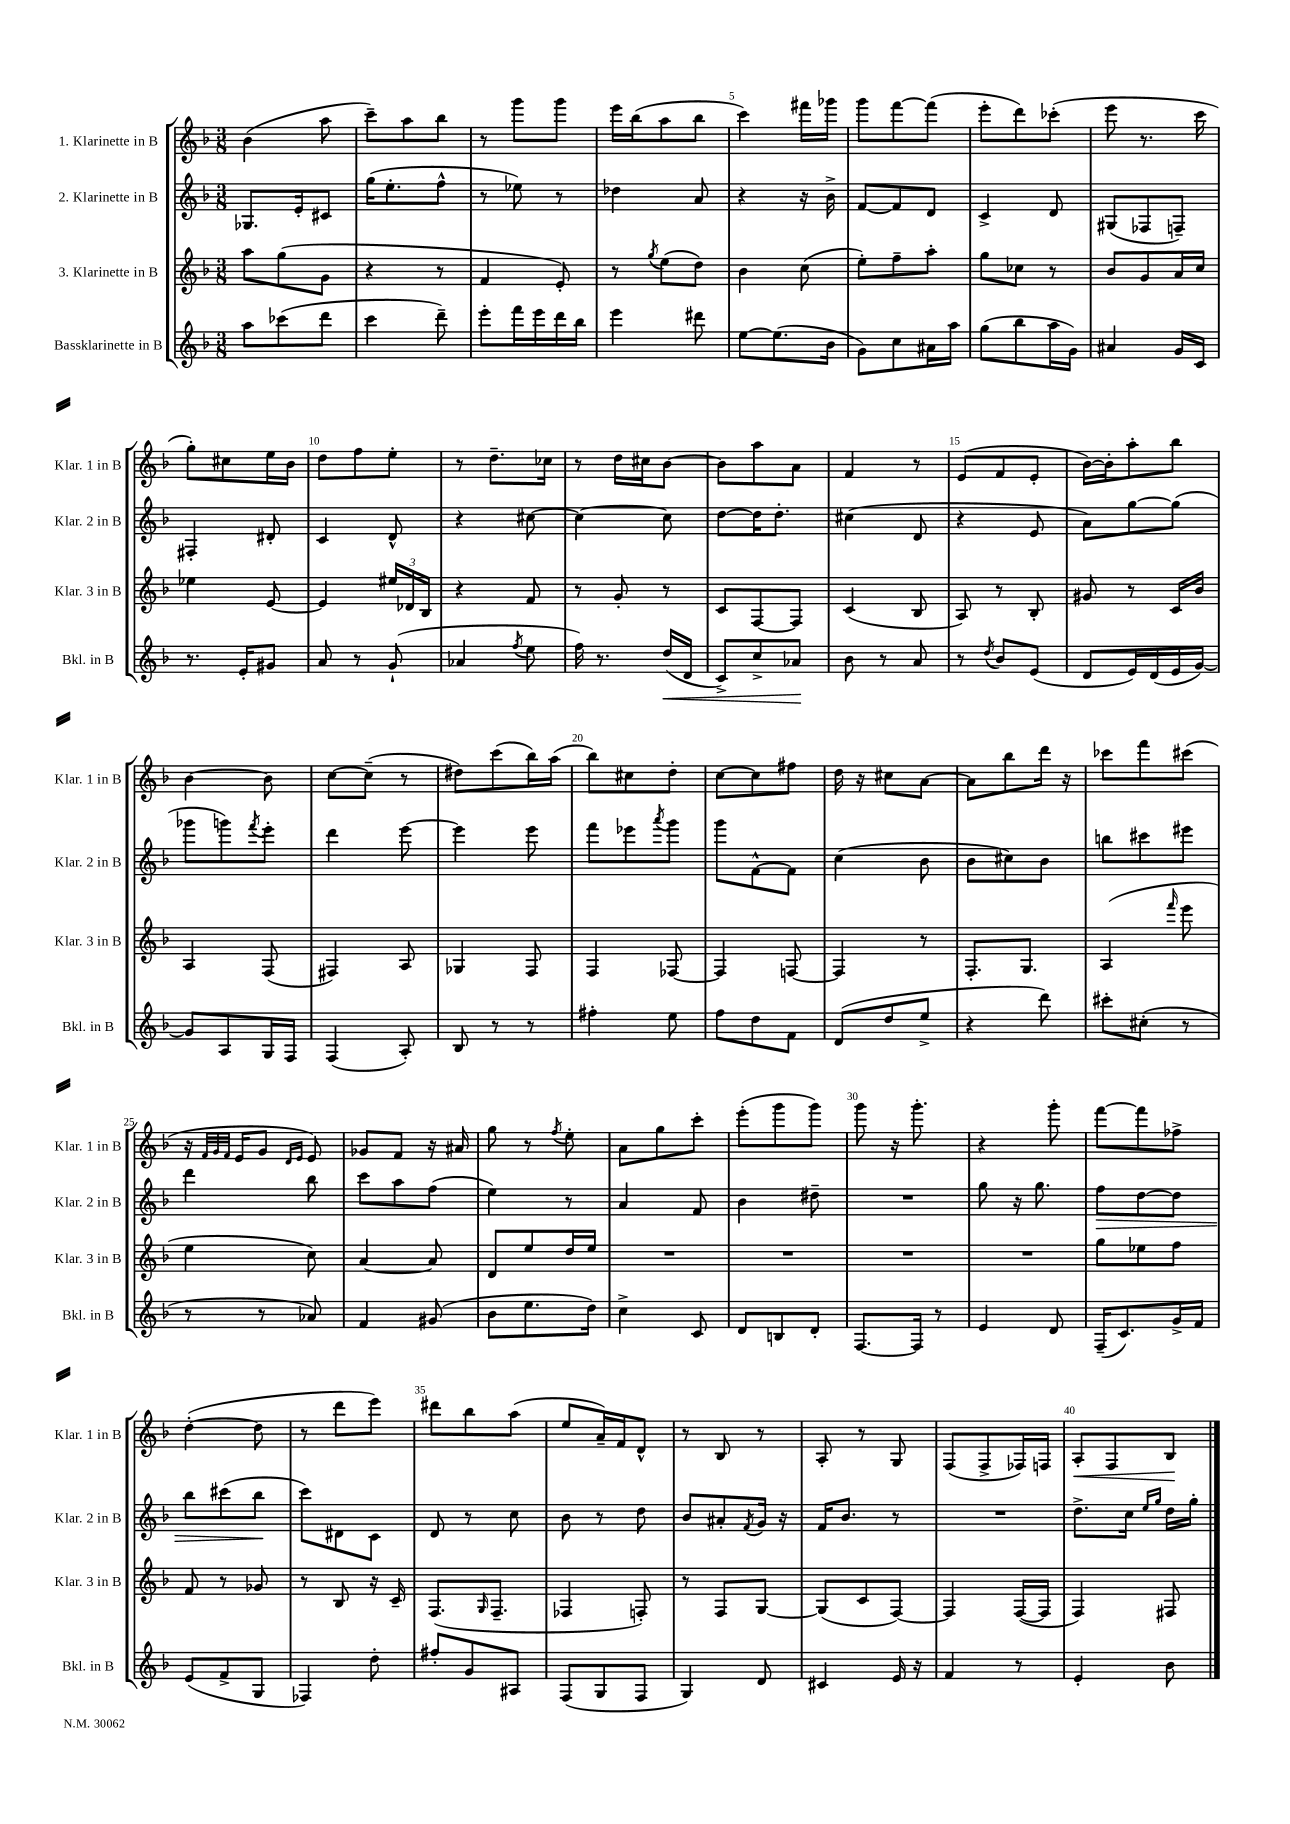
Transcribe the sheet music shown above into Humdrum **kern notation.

**kern	**dynam	**kern	**kern	**dynam	**kern	**dynam
*part4	*part4	*part3	*part2	*part2	*part1	*part1
*staff4	*staff4	*staff3	*staff2	*staff2	*staff1	*staff1
*I"Bassklarinette in B	*	*I"3. Klarinette in B	*I"2. Klarinette in B	*	*I"1. Klarinette in B	*
*I'Bkl. in B	*	*I'Klar. 3 in B	*I'Klar. 2 in B	*	*I'Klar. 1 in B	*
*clefG2	*	*clefG2	*clefG2	*	*clefG2	*
*k[b-]	*	*k[b-]	*k[b-]	*	*k[b-]	*
*M3/8	*	*M3/8	*M3/8	*	*M3/8	*
=1	=1	=1	=1	=1	=1	=1
8aa\L	.	8aa\L	8.G-X/L	.	(4b-\	.
(8ccc-X\	.	(8gg\	.	.	.	.
.	.	.	16e'/k	.	.	.
8ddd\J	.	8g\J	8c#X/J	.	8aa\	.
=2	=2	=2	=2	=2	=2	=2
4ccc\	.	4r	(16gg\KL	.	8ccc~\L)	.
.	.	.	8.ee'\	.	.	.
.	.	.	.	.	8aa\	.
8ddd~\)	.	8r	8ff^^\J	.	8bb-\J	.
=3	=3	=3	=3	=3	=3	=3
8eee'\L	.	4f/	8r	.	8r	.
16fff\L	.	.	8ee-X\)	.	8ggg\L	.
16eee\	.	.	.	.	.	.
16ddd\	.	8e'/)	8r	.	8ggg\J	.
16bb-\JJ	.	.	.	.	.	.
=4	=4	=4	=4	=4	=4	=4
4eee\	.	8r	4dd-X\	.	16eee\LL	.
.	.	.	.	.	(16bb-\J	.
.	.	8qgg/	.	.	.	.
.	.	(8ee\L	.	.	8aa\	.
8ddd#X\	.	8dd\J)	8a/	.	8bb-\J	.
=5	=5	=5	=5	=5	=5	=5
[8ee\L	.	4b-\	4r	.	4ccc\)	.
(8.ee\]	.	.	.	.	.	.
.	.	(8cc\	16r	.	16fff#X\LL	.
16b-\Jk	.	.	16b-^\	.	16ggg-X\JJ	.
=6	=6	=6	=6	=6	=6	=6
8g\L)	.	8ee'\L)	[8f/L	.	8ggg\L	.
8cc\	.	8ff~\	8f/]	.	[8fff\	.
16a#X\L	.	8aa'\J	8d/J	.	(8fff\J]	.
16aa\JJ	.	.	.	.	.	.
=7	=7	=7	=7	=7	=7	=7
(8gg\L	.	8gg\L	4c^/	.	8eee'\L	.
8bb-\	.	8cc-X\J	.	.	8ddd\)	.
16aa\L	.	8r	8d/	.	(8ccc-X'\J	.
16g\JJ)	.	.	.	.	.	.
=8	=8	=8	=8	=8	=8	=8
4a#X/	.	8b-/L	(8G#X/L	.	8eee\	.
.	.	8g/	8F-X/	.	8.r	.
16g/LL	.	16a/L	8Fn~/J)	.	.	.
16c/JJ	.	16cc/JJ	.	.	16ccc\	.
!!LO:LB:g=z
=9	=9	=9	=9	=9	=9	=9
8.r	.	4ee-X\	4F#X'/	.	8gg'\L)	.
.	.	.	.	.	8cc#X\	.
16e'/KL	.	.	.	.	.	.
8g#X/J	.	[8e/	8d#X'/	.	16ee\L	.
.	.	.	.	.	16b-\JJ	.
=10	=10	=10	=10	=10	=10	=10
8a/	.	4e/]	4c/	.	8dd\L	.
8r	.	.	.	.	8ff\	.
(8g`/	.	24ee#X/LL	8d^^/	.	8ee'\J	.
.	.	24d-X/	.	.	.	.
.	.	24B-/JJ	.	.	.	.
=11	=11	=11	=11	=11	=11	=11
4a-X/	.	4r	4r	.	8r	.
.	.	.	.	.	8.dd~\L	.
8qff/	.	.	.	.	.	.
8ee\	.	8f/	[8cc#X\	.	.	.
.	.	.	.	.	16cc-X\Jk	.
=12	=12	=12	=12	=12	=12	=12
16ff\)	.	8r	4cc#\_	.	8r	.
8.r	.	.	.	.	.	.
.	.	8g'/	.	.	16dd\LL	.
.	.	.	.	.	16cc#X\J	.
!	!LO:HP:b	!	!	!	!	!
(16dd/LL	<	8r	8cc#\]	.	[8b-\J	.
16d/JJ	.	.	.	.	.	.
=13	=13	=13	=13	=13	=13	=13
8c^/L)	.	8c/L	[8dd\L	.	8b-\L]	.
8cc^/	.	[8F/	16dd\K]	.	8aa\	.
.	.	.	8.dd'\J	.	.	.
8a-X/J	.	8F/J]	.	.	8a\J	.
.	[	.	.	.	.	.
=14	=14	=14	=14	=14	=14	=14
8b-\	.	(4c/	(4cc#X\	.	4f/	.
8r	.	.	.	.	.	.
8a/	.	8B-/	8d/	.	8r	.
=15	=15	=15	=15	=15	=15	=15
8r	.	8A/)	4r	.	(8e/L	.
8qdd/	.	.	.	.	.	.
8b-/L	.	8r	.	.	8f/	.
(8e/J	.	8B-'/	8e/	.	8e'/J	.
=16	=16	=16	=16	=16	=16	=16
8d/L	.	8g#X/	8a\L)	.	[16b-\LL)	.
.	.	.	.	.	16b-'\J]	.
16e/L)	.	8r	[8gg\	.	8aa'\	.
(16d/	.	.	.	.	.	.
16e/	.	16c/LL	(8gg\J]	.	8bb-\J	.
[16g/JJ)	.	16b-/JJ	.	.	.	.
!!LO:LB:g=z
=17	=17	=17	=17	=17	=17	=17
8g/L]	.	4A/	8ggg-X\L	.	[4b-\	.
8A/	.	.	8gggn\)	.	.	.
.	.	.	8qfff/	.	.	.
16G/L	.	(8F/	8eee'\J	.	8b-\]	.
16F/JJ	.	.	.	.	.	.
=18	=18	=18	=18	=18	=18	=18
(4F/	.	4F#X/)	4ddd\	.	[8cc\L	.
.	.	.	.	.	(8cc~\J]	.
8A'/)	.	8A/	[8eee\	.	8r	.
=19	=19	=19	=19	=19	=19	=19
8B-/	.	4G-X/	4eee\]	.	8dd#X\L)	.
8r	.	.	.	.	(8ccc\	.
8r	.	8F/	8eee\	.	16bb-\L)	.
.	.	.	.	.	(16aa\JJ	.
=20	=20	=20	=20	=20	=20	=20
4ff#X'\	.	4F/	8fff\L	.	8bb-\L)	.
.	.	.	8eee-X\	.	8cc#X\	.
.	.	.	8qaaa/	.	.	.
8ee\	.	[8F-X/	8ggg\J	.	8dd'\J	.
=21	=21	=21	=21	=21	=21	=21
8ff\L	.	4F-/]	8ggg\L	.	[8cc\L	.
8dd\	.	.	[8f^^\	.	8cc\]	.
8f\J	.	[8Fn/	8f\J]	.	8ff#X\J	.
=22	=22	=22	=22	=22	=22	=22
(8d/L	.	4F/]	(4cc\	.	16dd\	.
.	.	.	.	.	16r	.
8dd/	.	.	.	.	8cc#X\L	.
8ee^/J	.	8r	8b-\	.	[8a\J	.
=23	=23	=23	=23	=23	=23	=23
4r	.	8.F'/L	8b-\L	.	8a\L]	.
.	.	.	8cc#X\)	.	8bb-\	.
.	.	8.G/J	.	.	.	.
8ddd\)	.	.	8b-\J	.	16ddd\Jk	.
.	.	.	.	.	16r	.
=24	=24	=24	=24	=24	=24	=24
8ccc#X'\L	.	(4A/	8bbn\L	.	8ccc-X\L	.
(8cc#X'\J	.	.	8ccc#X\	.	8fff\	.
.	.	16qqfff/	.	.	.	.
8r	.	8eee\	8eee#X\J	.	(8ccc#X\J	.
!!LO:LB:g=z
=25	=25	=25	=25	=25	=25	=25
8r	.	4ee\	4ddd\	.	16r	.
.	.	.	.	.	32qqf/LLL	.
.	.	.	.	.	32qqg/	.
.	.	.	.	.	32qqf/JJJ	.
.	.	.	.	.	16e/KL	.
8r	.	.	.	.	8g/J	.
.	.	.	.	.	16qqd/LL	.
.	.	.	.	.	16qqe/JJ	.
8a-X/)	.	8cc\)	8bb-\	.	8e/)	.
=26	=26	=26	=26	=26	=26	=26
4f/	.	[4a/	8ccc\L	.	8g-X/L	.
.	.	.	8aa\	.	8f/J	.
(8g#X/	.	8a/]	(8ff\J	.	16r	.
.	.	.	.	.	16a#X/	.
=27	=27	=27	=27	=27	=27	=27
8b-\L	.	8d/L	4ee\)	.	8gg\	.
8.ee\	.	8ee/	.	.	8r	.
.	.	.	.	.	8qff/	.
.	.	16dd/L	8r	.	8ee'\	.
16dd\Jk)	.	16ee/JJ	.	.	.	.
=28	=28	=28	=28	=28	=28	=28
4cc^\	.	4.r	4a/	.	8a\L	.
.	.	.	.	.	8gg\	.
8c/	.	.	8f/	.	8ccc'\J	.
=29	=29	=29	=29	=29	=29	=29
8d/L	.	4.r	4b-\	.	(8eee'\L	.
8Bn/	.	.	.	.	8ggg\	.
8d'/J	.	.	8dd#X~\	.	8ggg\J)	.
=30	=30	=30	=30	=30	=30	=30
[8.F/L	.	4.r	4.r	.	8ggg\	.
.	.	.	.	.	16r	.
16F/Jk]	.	.	.	.	8.ggg'\	.
8r	.	.	.	.	.	.
=31	=31	=31	=31	=31	=31	=31
4e/	.	4.r	8gg\	.	4r	.
.	.	.	16r	.	.	.
.	.	.	8.gg\	.	.	.
8d/	.	.	.	.	8ggg'\	.
=32	=32	=32	=32	=32	=32	=32
!	!	!	!	!LO:HP:b	!	!
(16F~/KL	.	8gg\L	8ff\L	>	[8fff\L	.
8.c/)	.	.	.	.	.	.
.	.	8ee-X\	[8dd\	.	8fff\]	.
16g^/L	.	8ff\J	8dd\J]	.	8ff-X^\J	.
16f/JJ	.	.	.	.	.	.
!!LO:LB:g=z
=33	=33	=33	=33	=33	=33	=33
(8e/L	.	8f/	8bb-\L	.	([4dd'\	.
8f^/	.	8r	(8ccc#X\	.	.	.
8G/J	.	8g-X/	8bb-\J	.	8dd\]	.
.	.	.	.	]	.	.
=34	=34	=34	=34	=34	=34	=34
4F-X/)	.	8r	8ccc\L)	.	8r	.
.	.	8B-/	8d#X\	.	8ddd\L	.
8dd'\	.	16r	8c\J	.	8eee\J)	.
.	.	16c~/	.	.	.	.
=35	=35	=35	=35	=35	=35	=35
8ff#X'/L	.	(8.F/L	8d/	.	8ddd#X\L	.
8g/	.	.	8r	.	8bb-\	.
.	.	16qqG/	.	.	.	.
.	.	8.F~/J	.	.	.	.
8A#X/J	.	.	8cc\	.	(8aa\J	.
=36	=36	=36	=36	=36	=36	=36
(8F/L	.	4F-X/	8b-\	.	8ee/L	.
8G/	.	.	8r	.	16a~/L)	.
.	.	.	.	.	16f/J	.
8F/J	.	8Fn'/)	8dd\	.	8d^^/J	.
=37	=37	=37	=37	=37	=37	=37
4G/)	.	8r	8b-/L	.	8r	.
.	.	8F/L	8a#X'/	.	8B-/	.
.	.	.	8qf/	.	.	.
8d/	.	[8G/J	16g/Jk	.	8r	.
.	.	.	16r	.	.	.
=38	=38	=38	=38	=38	=38	=38
4c#X/	.	(8G/L]	16f/KL	.	8A'/	.
.	.	.	8.b-/J	.	.	.
.	.	8c/	.	.	8r	.
16e/	.	[8F/J)	8r	.	8G/	.
16r	.	.	.	.	.	.
=39	=39	=39	=39	=39	=39	=39
4f/	.	4F/]	4.r	.	(8F/L	.
.	.	.	.	.	8F^/	.
8r	.	([16F/LL	.	.	16F-X/L)	.
.	.	16F/JJ]	.	.	16Fn/JJ	.
=40	=40	=40	=40	=40	=40	=40
!	!	!	!	!	!	!LO:HP:b
4e'/	.	4F/)	8.dd^\L	.	8A'/L	<
.	.	.	.	.	8F/	.
.	.	.	16cc\Jk	.	.	.
.	.	.	16qqee/LL	.	.	.
.	.	.	16qqgg/JJ	.	.	.
8b-\	.	8F#X/	16dd\LL	.	8B-/J	.
.	.	.	16gg'\JJ	.	.	.
.	.	.	.	.	.	[
==	==	==	==	==	==	==
*-	*-	*-	*-	*-	*-	*-
